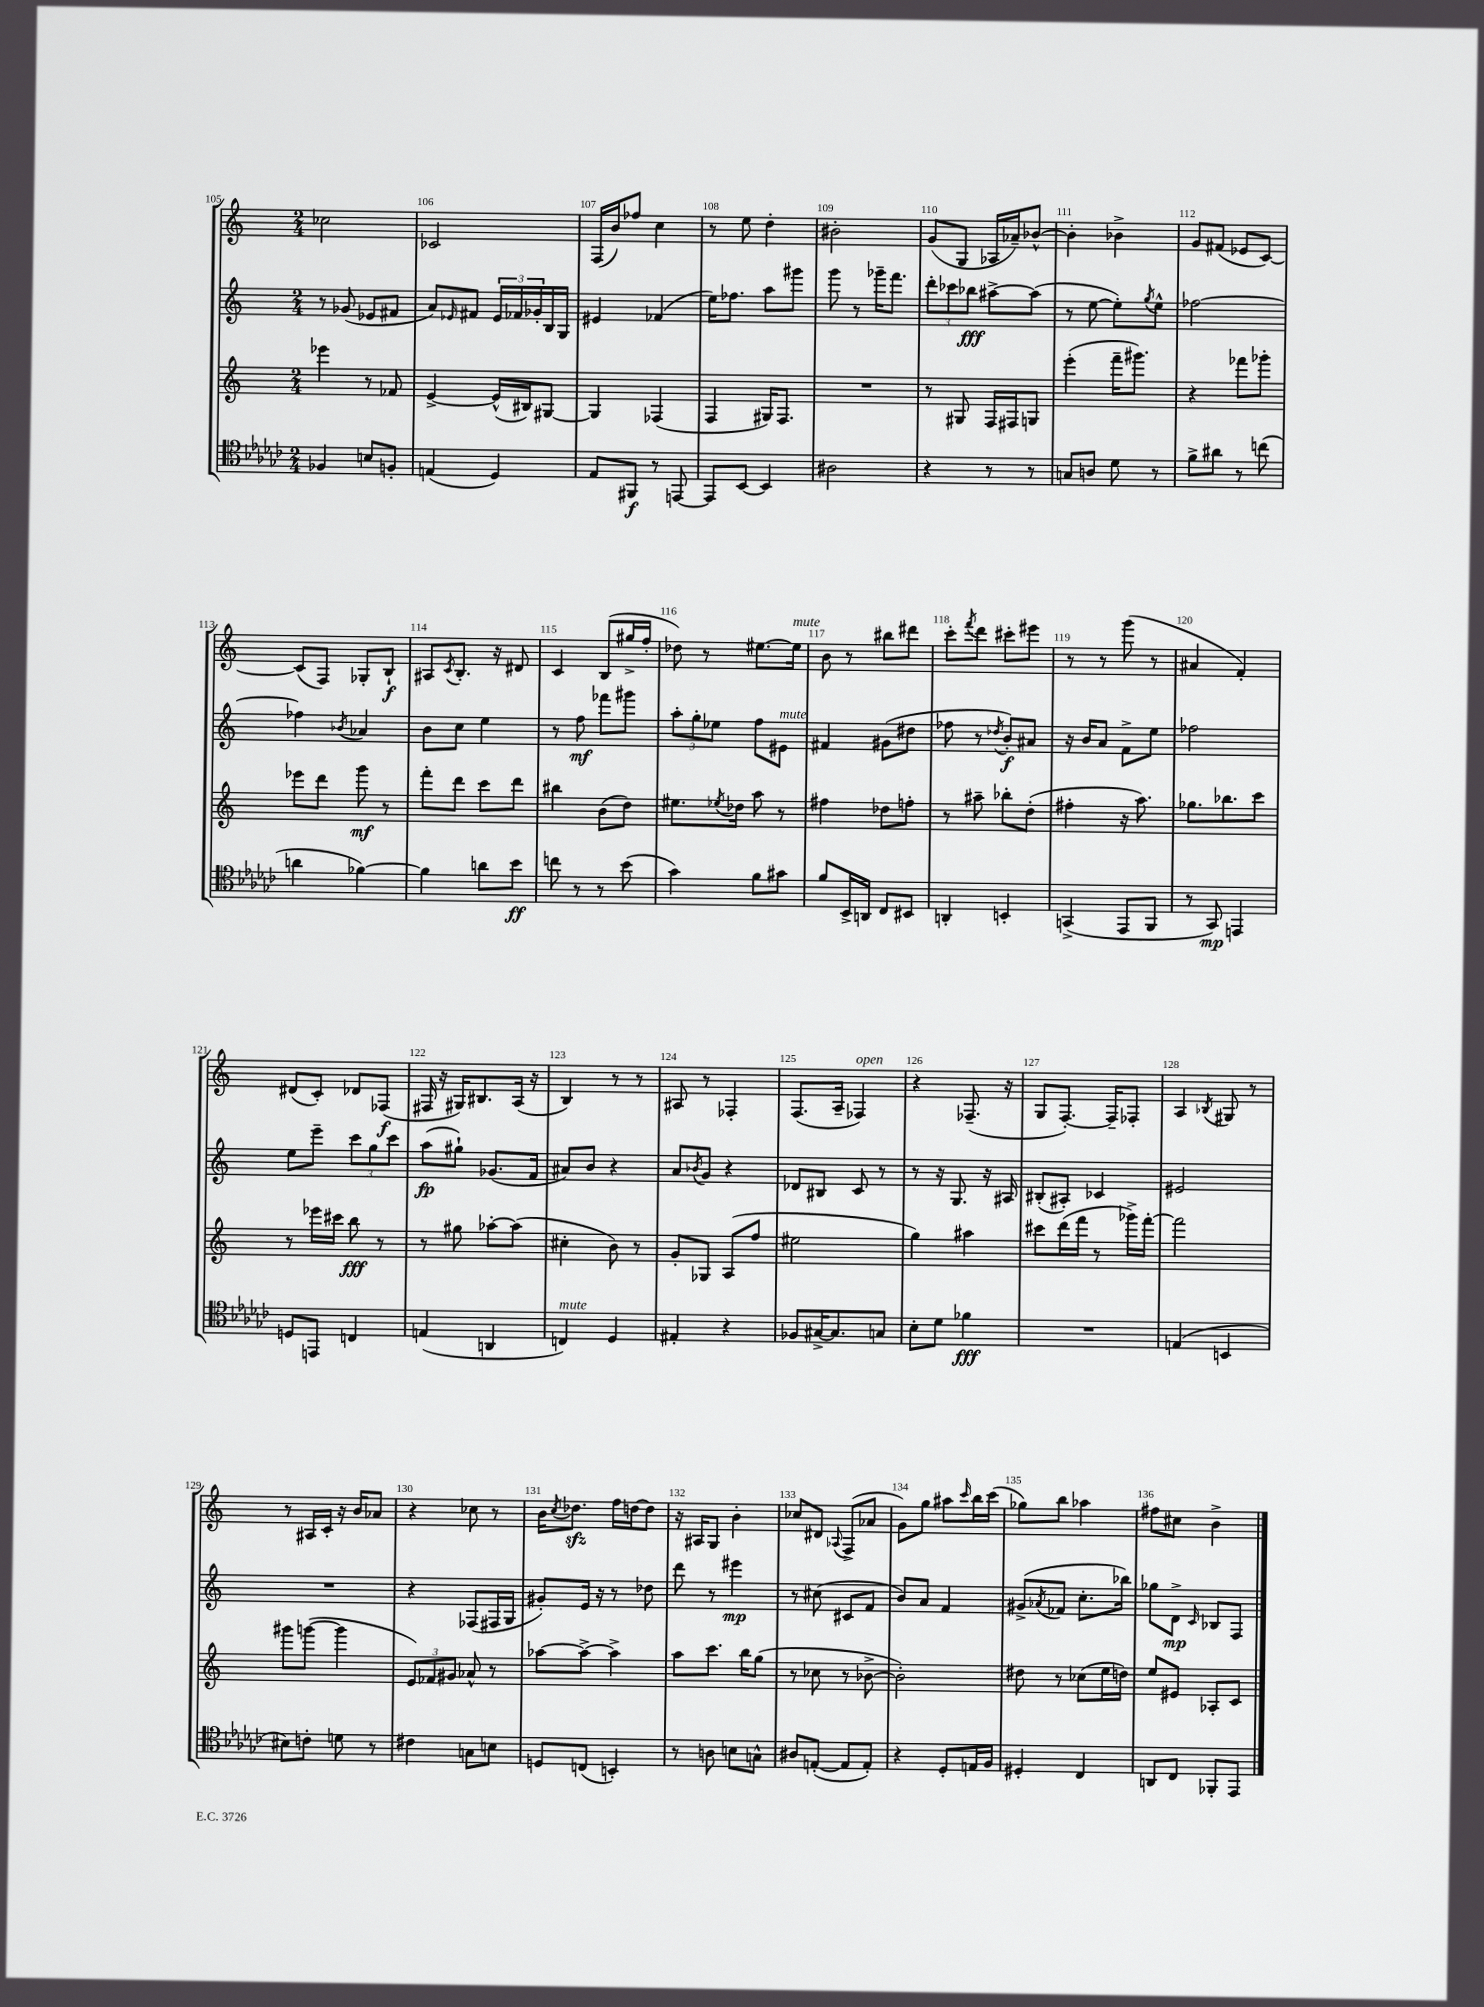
<<
\new StaffGroup <<
\new Staff = "s0" {
    \clef treble \key c \major \numericTimeSignature \time 2/4
    ces''2 |
    ces'2 |
    f16( b'16) fes''8 c''4 |
    r8 e''8 d''4-. |
    bis'2-. |
    g'8( g8 aes16 aes'16--) bes'8~-^ |
    bes'4-. bes'4-> |
    g'8 fis'8( ees'8 c'8~) |
    c'8( f8) ges8-. b8-!\f |
    ais8 \acciaccatura { c'8 } b8.-. r16 dis'8 |
    c'4 b8( gis''16-> f''16-. |
    des''8) r8 eis''8.~ eis''16^\markup { \italic "mute" } |
    b'8 r8 bis''8 dis'''8 |
    c'''8-. \acciaccatura { f'''8 } d'''8 cis'''8-. eis'''8 |
    r8 r8 g'''8( r8 |
    ais'4 f'4-.) |
    dis'8( c'8-.) des'8 fes8\f( |
    fis16 r16 gis16) bis8. a16( r16 |
    b4) r8 r8 |
    ais8 r8 fes4-. |
    f8.( a16-- fes4^\markup { \italic "open" }) |
    r4 fes8.--( r16 |
    g8 f8.~-.) f16-- fes8-. |
    a4 \acciaccatura { bes8 } gis8 r8 |
    r8 ais16 c'16-. r16 b'16 aes'8 |
    r4 ces''8 r8 |
    b'16 \acciaccatura { c''8 } des''8.\sfz f''16 d''16~ d''8 |
    r16 ais16 g8 b'4-. |
    ces''8 dis'8 \appoggiatura { aes8 } f8->( aes'8 |
    g'8) g''8 ais''8 \grace { c'''16 } b''16 c'''16( |
    ges''8) b''8 aes''4 |
    fis''8 cis''8 b'4-> \bar "|." |
}
\new Staff = "s1" {
    \clef treble \key c \major \numericTimeSignature \time 2/4
    r8 ges'8( ees'8 fis'8 |
    a'8) \grace { ees'16 } fis'8 \tuplet 3/2 { ees'16 fes'16 ges'16-. } b16 g16 |
    eis'4 fes'4( |
    e''16) fes''8. a''8 gis'''8 |
    g'''8 r8 ges'''16-- f'''8. |
    \tuplet 3/2 { d'''8-. ces'''8 bes''8\fff } ais''8~-> ais''8( |
    r8 e''8~ e''8-.) \acciaccatura { g''8 } e''8-^ |
    fes''2~ |
    fes''4 \acciaccatura { bes'8 } aes'4 |
    b'8 c''8 e''4 |
    r8 f''8\mf fes'''8 gis'''8 |
    \tuplet 3/2 { a''8-. g''8-. ees''8 } f''8 eis'8^\markup { \italic "mute" } |
    fis'4 gis'8( dis''8 |
    fes''8 r8 \acciaccatura { des''8 } b'8-.\f) ais'8 |
    r16 b'16 a'8 f'8-> e''8 |
    fes''2 |
    e''8 e'''8-- \tuplet 3/2 { c'''8 g''8 c'''8 } |
    a''8\fp( gis''8-!) ges'8.( f'16 |
    ais'8) b'8 r4 |
    a'8 \acciaccatura { bes'8 } g'8 r4 |
    des'8 bis8 c'8 r8 |
    r8 r16 g8. r16 ais16 |
    bis8-.( ais8-.) ces'4 |
    eis'2 |
    R2 |
    r4 fes8( fis16 g16 |
    gis'8-.) e'16 r16 r8 des''8 |
    d'''8 r8 eis'''4\mp |
    r8 cis''8( cis'8 f'8 |
    b'8) a'8 f'4 |
    gis'8->( \acciaccatura { aes'8 } fes'8 c''8.-. bes''16) |
    ges''8 d'8->\mp \grace { c'16 } bes8 f8 \bar "|." |
}
\new Staff = "s2" {
    \clef treble \key c \major \numericTimeSignature \time 2/4
    ees'''4 r8 fes'8 |
    e'4~-> e'16-^( bis16) gis8~ |
    gis4 fes4( |
    f4 gis16) f8. |
    R2 |
    r8 gis8 f16 fis16 g8 |
    e'''4-.( f'''16-- gis'''8.) |
    r4 fes'''8 ges'''8-. |
    ees'''8 d'''8 g'''8\mf r8 |
    f'''8-. d'''8 c'''8 d'''8 |
    bis''4 b'8( d''8) |
    eis''8. \acciaccatura { ees''8 } des''16 a''8 r8 |
    fis''4 des''8 f''8-. |
    r8 ais''8-- bes''8-. d''8-.( |
    fis''4-. r16 a''8.) |
    ges''8. bes''8. c'''8 |
    r8 ees'''16 cis'''16 b''8\fff r8 |
    r8 gis''8 aes''8~-. aes''8( |
    cis''4-. b'8) r8 |
    g'8-. ges8 a8( f''8 |
    eis''2 |
    g''4) ais''4 |
    cis'''8 d'''16( f'''16 r8 ges'''16->) f'''16~-. |
    f'''2 |
    gis'''8 g'''8~( g'''4 |
    \tuplet 3/2 { e'8) fes'8 gis'8 } aes'8-^ r8 |
    aes''8~ aes''8~-> aes''4-> |
    a''8 c'''8. b''16 g''8( |
    r8 ces''8 r8 bes'8~-> |
    bes'2-.) |
    dis''8 r8 ces''8( e''16 d''16) |
    e''8 eis'8 aes8-. c'8 \bar "|." |
}
\new Staff = "s3" {
    \clef tenor \key ges \major \numericTimeSignature \time 2/4
    fes4 b8 f8-. |
    e4( des4) |
    ees8 fis,8\f r8 e,8~ |
    e,8 bes,8~ bes,4 |
    ais2 |
    r4 r8 r8 |
    g8 a8 des'8 r8 |
    f'8-> ais'8 r8 c''8( |
    a'4 fes'4~) |
    fes'4 a'8 bes'8\ff |
    c''8 r8 r8 bes'8( |
    ges'4) f'8 gis'8 |
    f'8 bes,16-> a,16 ces8 bis,8 |
    a,4-. b,4-. |
    g,4->( ees,8 f,8 |
    r8 ges,8\mp) e,4 |
    d8 e,8 c4 |
    e4( a,4 |
    c4^\markup { \italic "mute" }) des4 |
    eis4-. r4 |
    fes8 gis16~-> gis8. g8 |
    bes8-. des'8 fes'4\fff |
    R2 |
    e4( b,4 |
    bis8) c'8-. d'8 r8 |
    cis'4 g8 b8 |
    d8 c8( b,4-.) |
    r8 a8 b8 g8-^ |
    ais8 e8~-.( e8 e8-.) |
    r4 des8-. e16 f16 |
    dis4-. ces4 |
    a,8 ces8 fes,8-. ees,8 \bar "|." |
}
>>
>>
\layout { \context { \Score currentBarNumber = #105 \override BarNumber.break-visibility = ##(#f #t #t) barNumberVisibility = #all-bar-numbers-visible } }
